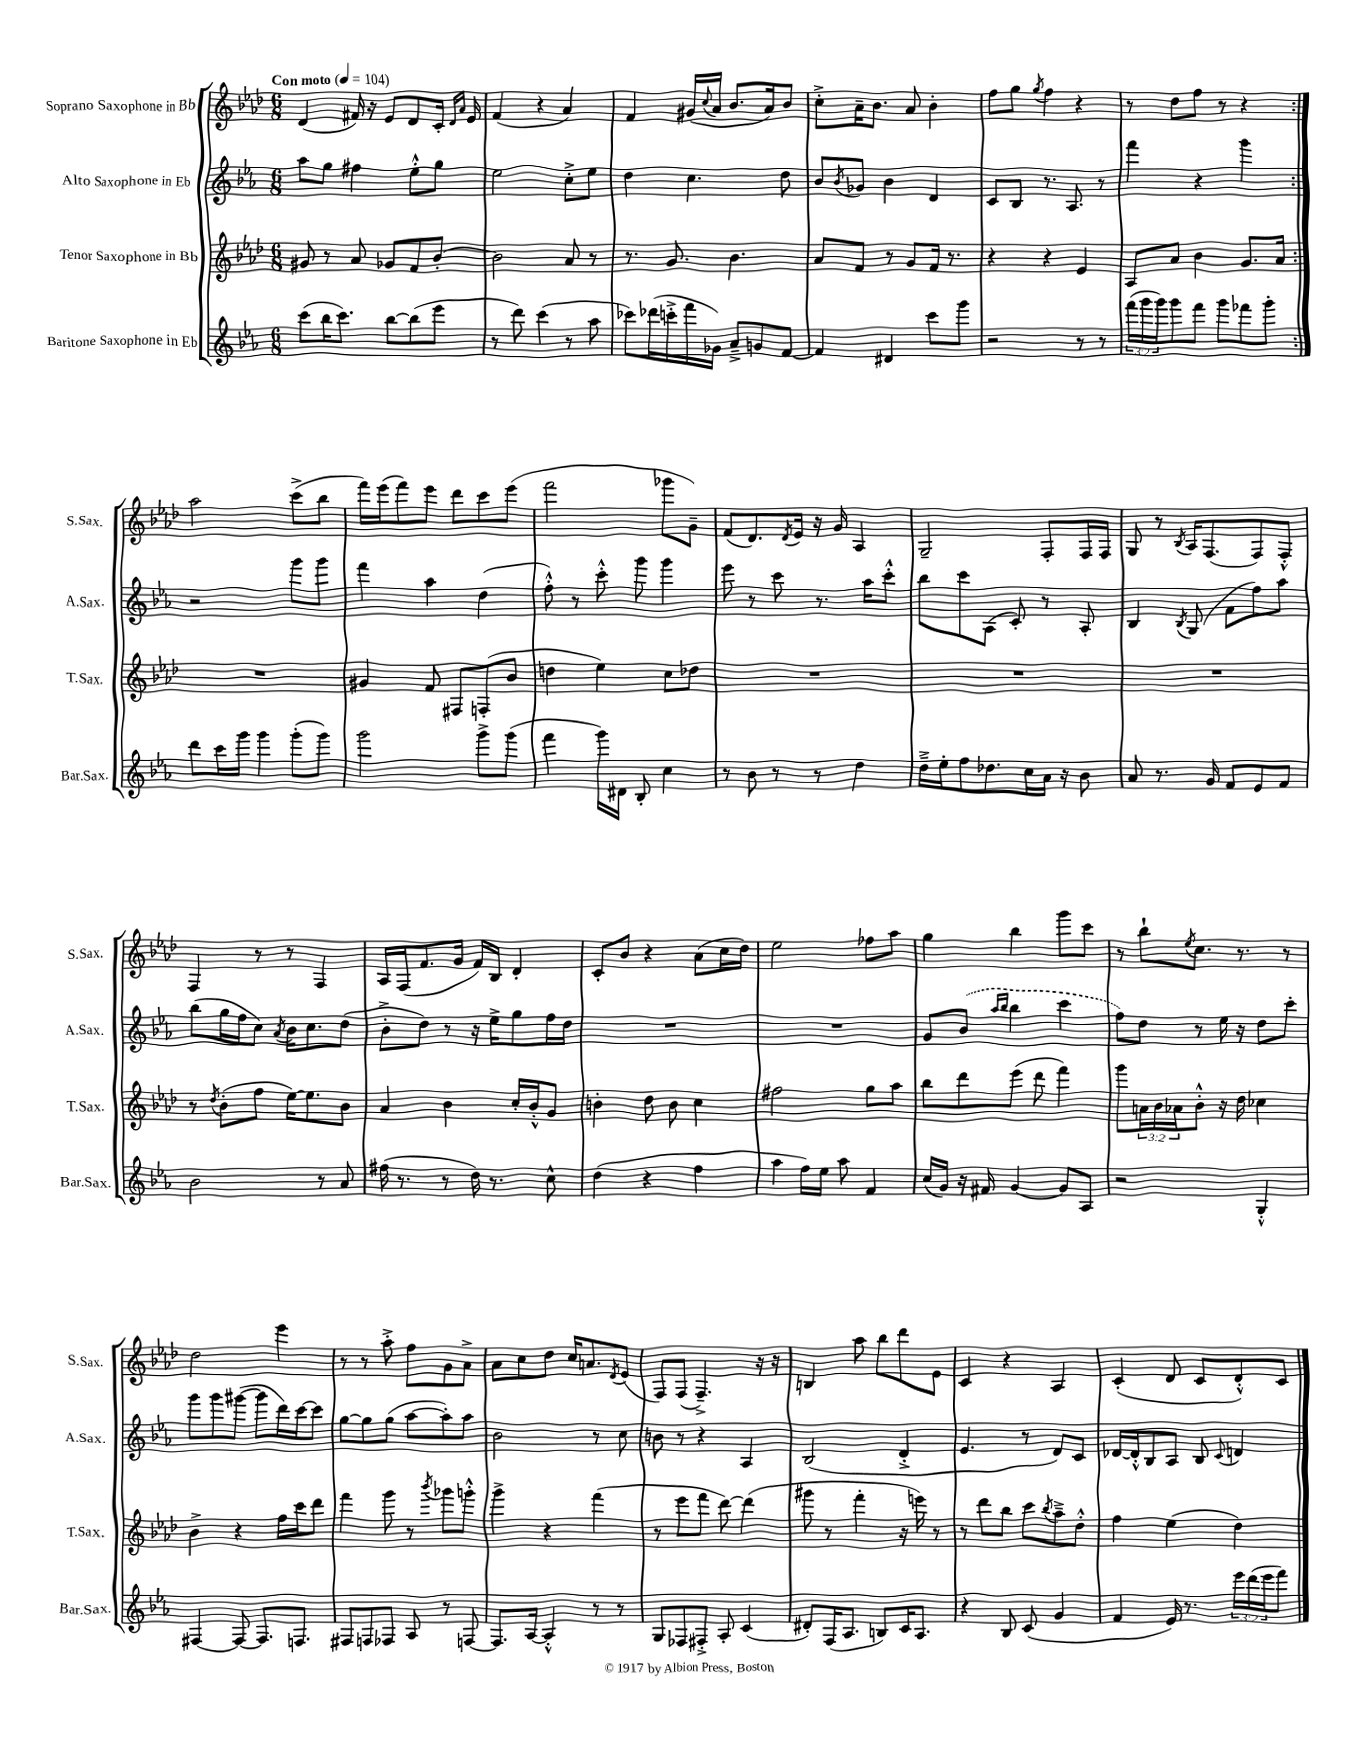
<<
\new StaffGroup <<
\new Staff = "s0" \with { instrumentName = "Soprano Saxophone in Bb" shortInstrumentName = "S.Sax." } {
    \clef treble \key aes \major \numericTimeSignature \time 6/8 \tempo "Con moto" 4 = 104
    \repeat volta 2 { des'4( fis'16) r16 ees'8 des'8 c'16-. \grace { des'16 aes'16 } ees'16 |
    f'4( r4 aes'4) |
    f'4 gis'16( \appoggiatura { c''8 } aes'16 bes'8. aes'16) bes'8 |
    c''8-.-> aes'16-- bes'8. aes'8 bes'4-. |
    f''8 g''8 \acciaccatura { g''8 } f''4 r4 |
    r8 des''8 f''8 r8 r4 | }
    aes''2 c'''8->( bes''8 |
    f'''16) ees'''16( f'''8) ees'''8 des'''8 c'''8 ees'''8( |
    f'''2 ges'''8 g'8--) |
    f'8( des'8.) \acciaccatura { des'8 } ees'16 r16 g'16 aes4 |
    g2-- f8-. f16 f16 |
    g8 r8 \acciaccatura { bes8 } aes16 f8.( f8) f8-.-^ |
    f4 r8 r8 f4 |
    aes16 f16( f'8. g'16 f'16) bes16 des'4-. |
    c'8-. bes'8 r4 aes'8( c''16 des''16) |
    ees''2 fes''8 aes''8 |
    g''4 bes''4 g'''8 c'''8 |
    r8 bes''8-! \acciaccatura { ees''8 } c''8. r8. r8 |
    des''2 ees'''4 |
    r8 r8 aes''8-.-> f''8 g'8 aes'8-> |
    aes'8 c''8 des''8 c''16 a'8. \acciaccatura { des'8 } ees'8( |
    f8) f8( f4.--->) r16 r16 |
    b4 aes''8 bes''8 des'''8 ees'8 |
    c'4 r4 aes4 |
    c'4-.( des'8 c'8 des'8-.-^) c'8 \bar "|." |
}
\new Staff = "s1" \with { instrumentName = "Alto Saxophone in Eb" shortInstrumentName = "A.Sax." } {
    \clef treble \key ees \major \numericTimeSignature \time 6/8
    \repeat volta 2 { aes''8 g''8 fis''4 ees''8-.-^ g''8 |
    ees''2 c''8-.-> ees''8 |
    d''4 c''4. d''8 |
    bes'8 \acciaccatura { bes'8 } ges'8 bes'4 d'4 |
    c'8 bes8 r8. aes8. r8 |
    f'''4 r4 g'''4 | }
    r2 g'''8 g'''8 |
    f'''4 aes''4 d''4( |
    f''8-.-^) r8 c'''8-.-^ g'''8 g'''4 |
    ees'''8 r8 c'''8 r8. aes''16 c'''8-.-^ |
    bes''8 c'''8 aes8( c'8-.) r8 aes8-. |
    bes4 \acciaccatura { bes8 } g8( f'8 f''8) aes''8 |
    bes''8( g''16 f''16 c''8) \acciaccatura { aes'8 } bes'16 c''8. d''8( |
    bes'8-.-> d''8) r8 r16 ees''16-> g''8 f''16 d''16 |
    R2. |
    R2. |
    g'8 \once \slurDashed bes'8( \grace { aes''16 bes''16 } bes''4 c'''4 |
    f''8) d''8 r8 ees''16 r16 d''8 c'''8-. |
    g'''8 g'''8 gis'''8~( gis'''8 d'''16) c'''16~ c'''8 |
    g''8~ g''8 g''8( aes''8~ aes''8-.) aes''8 |
    bes'2 r8 c''8 |
    b'8 r8 r4 aes4 |
    bes2( d'4-.-> |
    ees'4. r8 d'8) c'8 |
    des'16~ des'16-.-^ bes8 aes8 bes8 \appoggiatura { c'8 } d'4 \bar "|." |
}
\new Staff = "s2" \with { instrumentName = "Tenor Saxophone in Bb" shortInstrumentName = "T.Sax." } {
    \clef treble \key aes \major \numericTimeSignature \time 6/8 \override Staff.TupletNumber.text = #tuplet-number::calc-fraction-text
    \repeat volta 2 { gis'8 r8 aes'8 ges'8 f'8 bes'8~-. |
    bes'2 aes'8 r8 |
    r8. g'8. bes'4. |
    aes'8 f'8 r8 g'8 f'16 r8. |
    r4 r4 ees'4 |
    aes8 aes'8 bes'4 g'8. aes'16 | }
    R2. |
    gis'4 f'8 fis8 f8-.( bes'8 |
    d''4 ees''4) c''8 des''8 |
    R2. |
    R2. |
    R2. |
    r8 \acciaccatura { des''8 } bes'8-.( f''8 ees''16~) ees''8. bes'8 |
    aes'4 bes'4 c''16-. bes'16-.-^ g'8 |
    b'4-. des''8 b'8 c''4 |
    fis''2 g''8 aes''8 |
    bes''8 des'''8 ees'''8( des'''8 f'''4) |
    g'''8 \tuplet 3/2 { a'16 bes'16 aes'16 } bes'8-.-^ r16 des''16 ces''4 |
    bes'4-> r4 f''16 c'''16 des'''8 |
    f'''4 g'''8 r8 \acciaccatura { bes'''8 } ges'''8 g'''8-.-^ |
    g'''4-> r4 f'''4( |
    r8 ees'''8 f'''8 des'''8~) des'''4( |
    gis'''8 r8 f'''4-. r16 e'''16) r8 |
    r8 des'''8 bes''8 c'''8 \acciaccatura { bes''8 } aes''8---> des''8-.-^ |
    f''4 ees''4( des''4) \bar "|." |
}
\new Staff = "s3" \with { instrumentName = "Baritone Saxophone in Eb" shortInstrumentName = "Bar.Sax." } {
    \clef treble \key ees \major \numericTimeSignature \time 6/8 \override Staff.TupletNumber.text = #tuplet-number::calc-fraction-text
    \repeat volta 2 { c'''8( bes''16 c'''8.) bes''8~ bes''8( ees'''8 |
    r8 d'''8) c'''4( r8 aes''8 |
    ces'''8) des'''16( c'''16-.-> f'''16 ges'16) aes'8---> g'8 f'8~ |
    f'4 dis'4 c'''8 g'''8 |
    r2 r8 r8 |
    \tuplet 3/2 { f'''16( g'''16 g'''16) } g'''8 f'''8 g'''8 fes'''8 g'''8-. | }
    d'''8 c'''16 g'''16 g'''4 g'''8-.( g'''8) |
    g'''2 g'''8-> g'''8( |
    f'''4 g'''16) dis'16 bes8-. c''4 |
    r8 bes'8 r8 r8 d''4 |
    d''16---> ees''16-. f''8 des''8. c''16 aes'16 r16 bes'8 |
    aes'8 r8. g'16 f'8 ees'8 f'8 |
    bes'2 r8 aes'8 |
    fis''16( r8. r8 d''16) r8. c''8-^ |
    d''4( r4 f''4 |
    aes''4 f''16) ees''16 aes''8 f'4 |
    c''16( g'16) r16 fis'16 g'4~ g'8 aes8 |
    r2 g4-.-^ |
    fis4~ fis8~ fis8. f8. |
    fis8 f8 fes8 aes8 r8 f8~ |
    f8. aes16~ aes4-.-^ r8 r8 |
    g8 fes8 fis8-.-> aes8-. c'4( |
    dis'8-.) f16( aes8. b8) c'16 aes8. |
    r4 bes8 c'8( g'4 |
    f'4 ees'16) r8. \tuplet 3/2 { ees'''16 d'''16( ees'''16 } f'''8) \bar "|." |
}
>>
>>
\layout { \context { \Score \remove "Bar_number_engraver" } }
